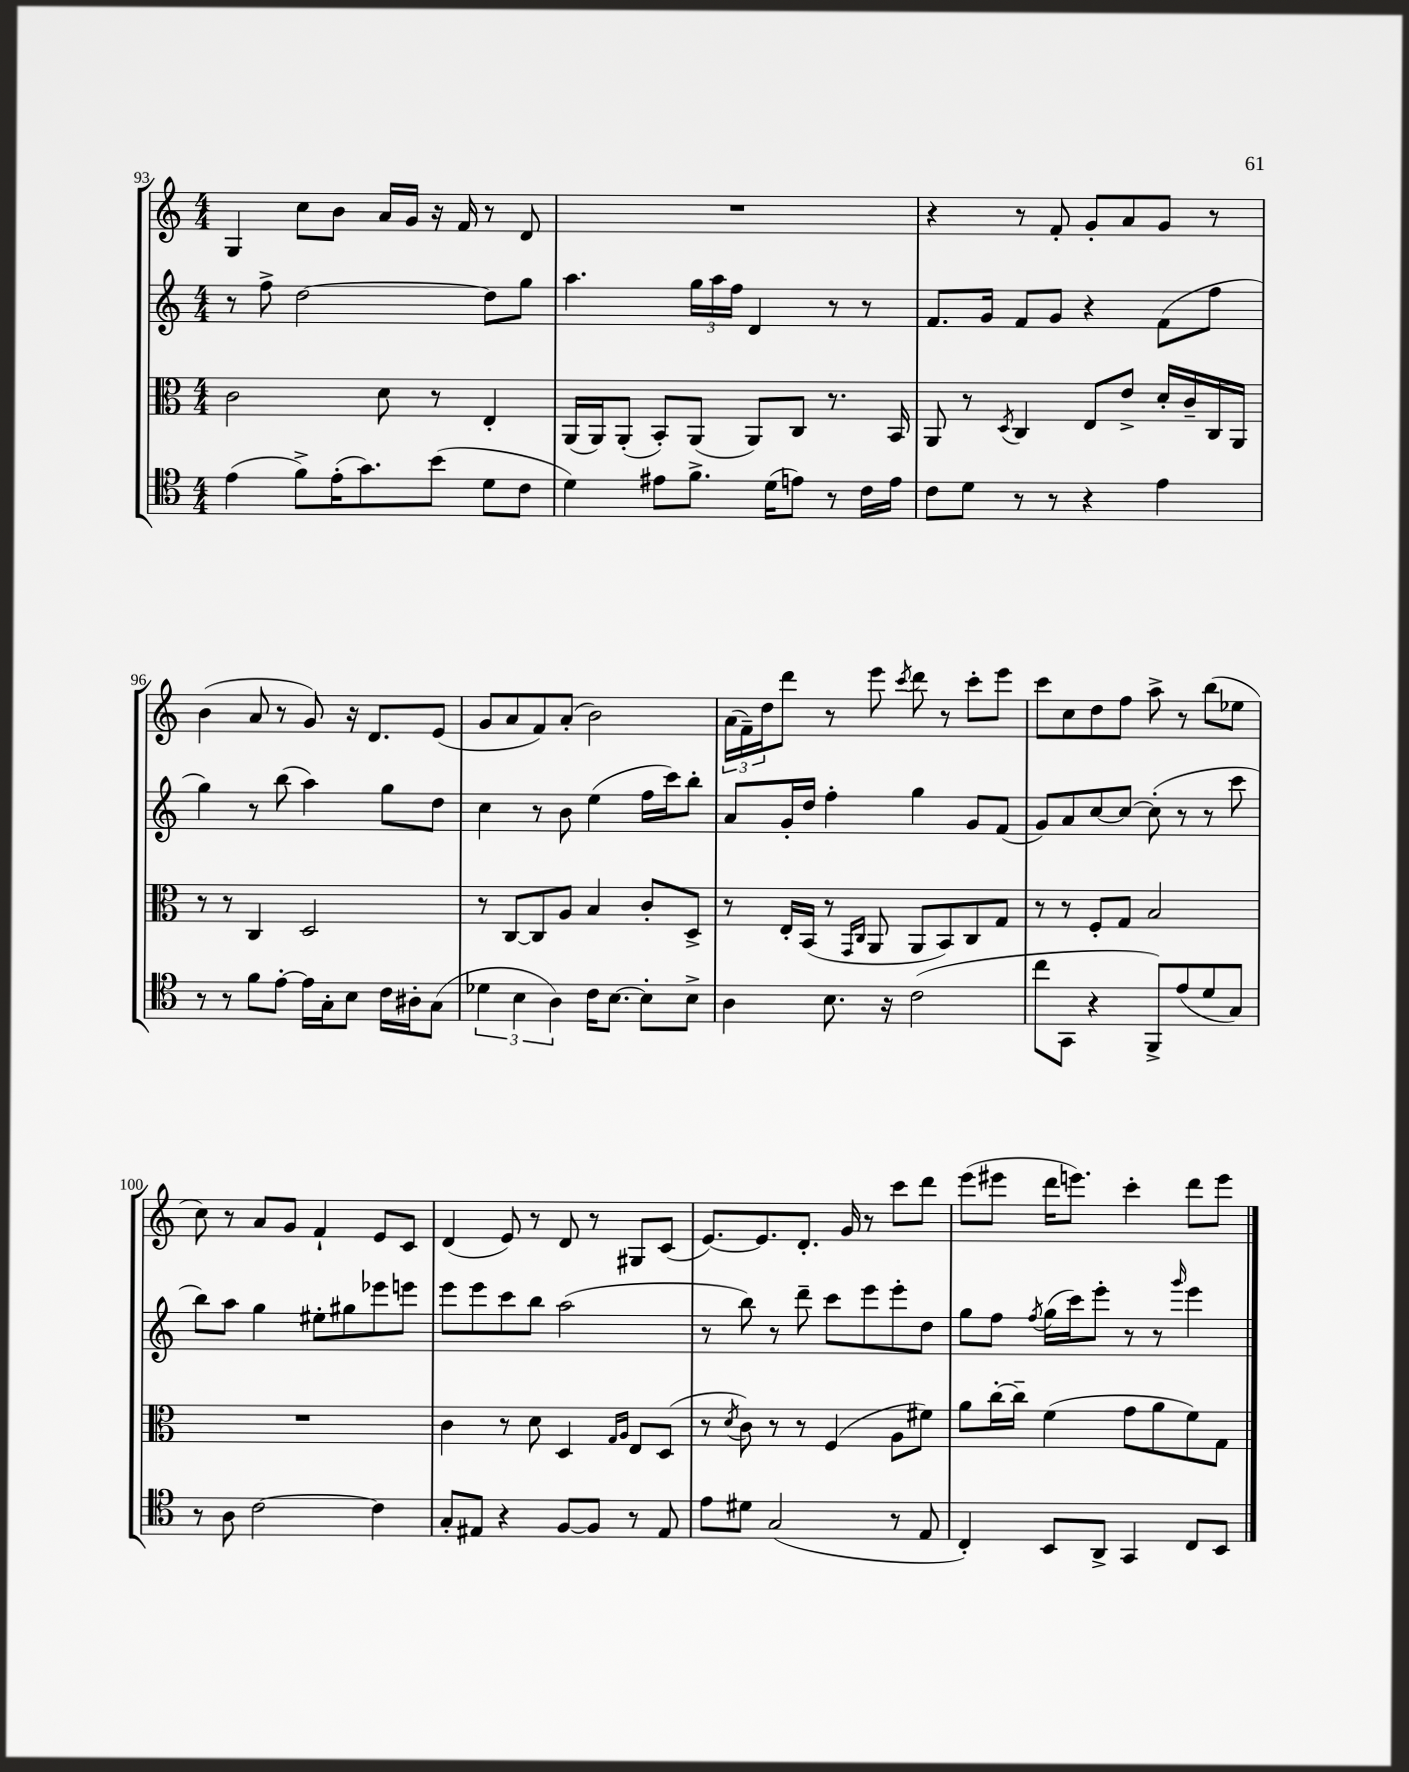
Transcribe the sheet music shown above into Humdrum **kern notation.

**kern	**kern	**kern	**kern
*staff4	*staff3	*staff2	*staff1
*clefC4	*clefC3	*clefG2	*clefG2
*k[]	*k[]	*k[]	*k[]
*M4/4	*M4/4	*M4/4	*M4/4
(4e	2c	8r	4G
.	.	8ff^	.
8f^)	.	[2dd	8cc
(16e'	.	.	8b
8.g)	.	.	.
.	8d	.	16a
.	.	.	16g
(8b	8r	.	16r
.	.	.	16f
8d	4E'	8dd]	8r
8c	.	8gg	8d
=	=	=	=
4d)	(16AA	4.aa	1r
.	16AA)	.	.
.	(8AA'	.	.
8e#	8BB')	.	.
8.f^	(8AA	24gg	.
.	.	24aa	.
.	.	24ff	.
.	8AA)	4d	.
(16d	.	.	.
8e)	8C	.	.
8r	8.r	8r	.
16c	.	8r	.
16e	16BB	.	.
=	=	=	=
8c	8AA	8.f	4r
8d	8r	.	.
.	.	16g	.
.	8qD	.	.
8r	4C	8f	8r
8r	.	8g	8f'
4r	8E	4r	8g'
.	8e^	.	8a
4e	16d'	(8f	8g
.	16c~	.	.
.	16C	8ff	8r
.	16AA	.	.
=	=	=	=
8r	8r	4gg)	(4b
8r	8r	.	.
8f	4C	8r	8a
[8e'	.	(8bb	8r
16e]	2D	4aa)	8g)
16G'	.	.	.
8B	.	.	16r
.	.	.	8.d
16c	.	8gg	.
16A#'	.	.	.
(8G	.	8dd	(8e
=	=	=	=
6d-	8r	4cc	8g
.	[8C	.	8a
6B	.	.	.
.	8C]	8r	8f)
6A)	.	.	.
.	8A	8b	(8a'
16c	4B	(4ee	2b)
[8.B	.	.	.
8B']	8c'	16ff	.
.	.	16ccc)	.
8B^	8D^	8bb'	.
=	=	=	=
4A	8r	8a	(24a
.	.	.	24f~)
.	.	.	24dd
.	16E'	16g'	8ddd
.	(16BB	16dd	.
8.B	8r	4ff'	8r
.	16qqGG	.	.
.	16qqC	.	.
.	8AA	.	8eee
16r	.	.	.
.	.	.	8qccc
(2c	8AA	4gg	8ddd
.	8BB)	.	8r
.	8C	8g	8ccc'
.	8G	(8f	8eee
=	=	=	=
8cc	8r	8g)	8ccc
8GG	8r	8a	8cc
4r	8F'	[8cc	8dd
.	8G	8cc_	8ff
8FF^)	2B	(8cc']	8aa^
(8e	.	8r	8r
8d	.	8r	(8bb
8G)	.	8ccc	8ee-
=	=	=	=
8r	1r	8bb)	8cc)
8A	.	8aa	8r
[2c	.	4gg	8a
.	.	.	8g
.	.	8ee#'	4f`
.	.	8gg#	.
4c]	.	8eee-	8e
.	.	8eee	8c
=	=	=	=
8G'	4c	8eee	(4d
8E#	.	8eee	.
4r	8r	8ccc	8e)
.	8d	8bb	8r
[8F	4D	(2aa	8d
8F]	.	.	8r
.	16qqG	.	.
.	16qqA	.	.
8r	8E	.	8G#
8E#	(8D	.	(8c
=	=	=	=
8e	8r	8r	[8.e)
.	8qd	.	.
8d#	8c)	8bb)	.
.	.	.	8.e]
(2G	8r	8r	.
.	8r	8ddd~	8.d'
.	(4F	8ccc	.
.	.	.	16g
.	.	8eee	8r
8r	8A	8eee'	8ccc
8E	8f#)	8dd	8ddd
=	=	=	=
4C')	8a	8gg	(8eee
.	[16cc'	8ff	8eee#
.	16cc~]	.	.
.	.	8qff	.
8BB	(4f	(16gg	16ddd
.	.	16ccc)	8.eee)
8AA^	.	8eee'	.
4GG	8g	8r	4ccc'
.	8a	8r	.
.	.	16qqggg	.
8C	8f)	4eee	8ddd
8BB	8G	.	8eee
==	==	==	==
*-	*-	*-	*-
